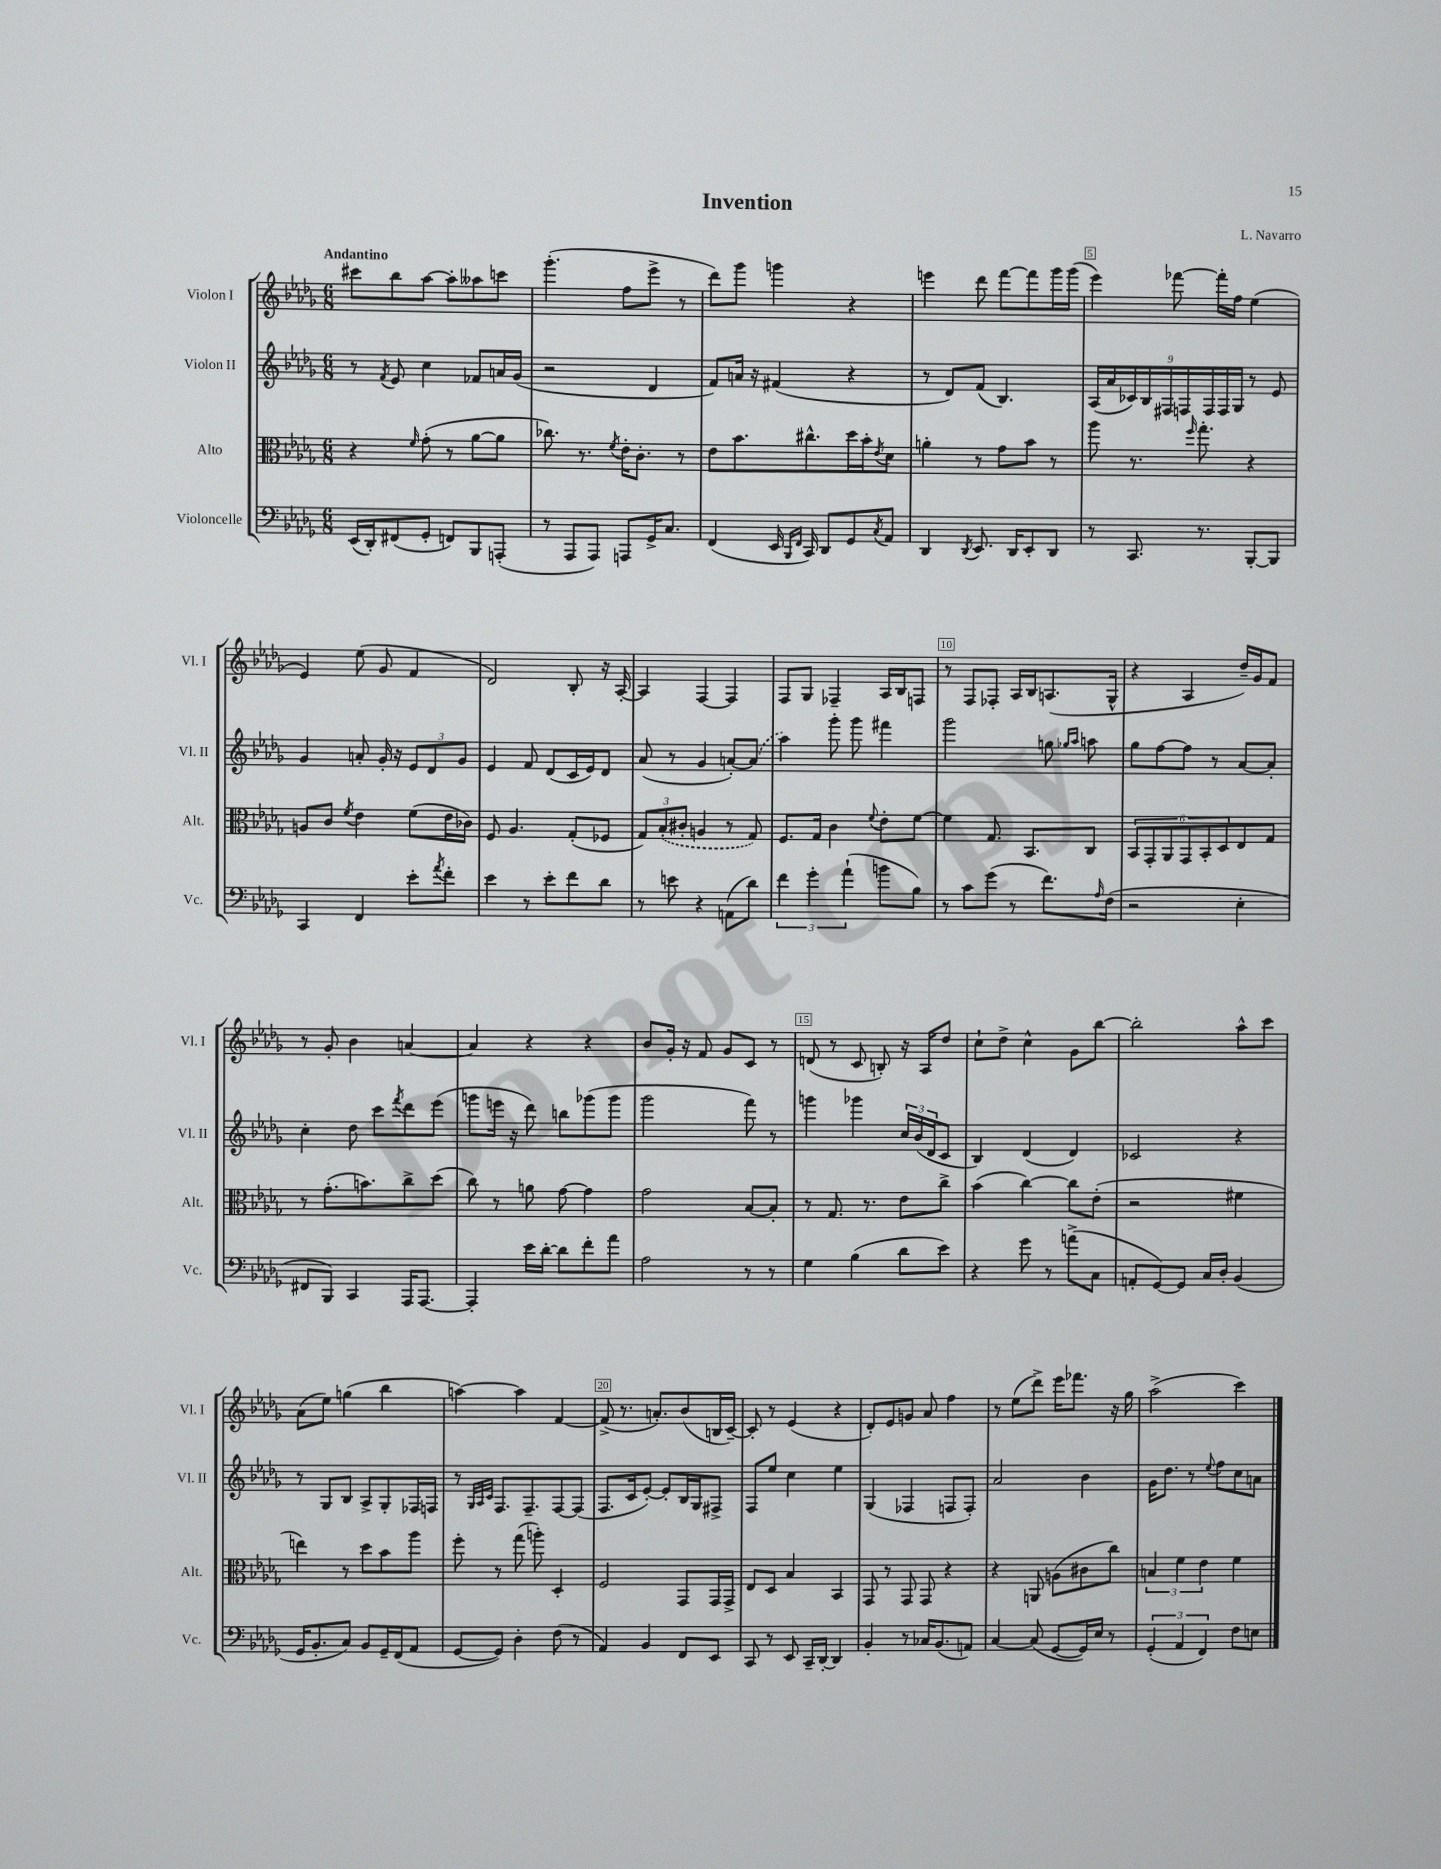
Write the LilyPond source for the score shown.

\header { title = "Invention" composer = "L. Navarro" }
<<
\new StaffGroup <<
\new Staff = "s0" \with { instrumentName = "Violon I" shortInstrumentName = "Vl. I" } {
    \clef treble \key des \major \numericTimeSignature \time 6/8 \tempo "Andantino"
    cis'''8 bes''8 aes''8~ aes''8-. aeses''8 c'''8 |
    ges'''4.-.( f''8 ees'''8-> r8 |
    des'''8) ges'''8 g'''4 r4 |
    e'''4 des'''8 f'''8~ f'''8 ges'''16 ges'''16( |
    ees'''4) fes'''8~ fes'''16-. f''16 ees''4( |
    ees'4) ees''8( ges'8 f'4 |
    des'2) bes8-. r16 aes16~-. |
    aes4 f4~ f4 |
    f8 ges8 fes4-- aes16 bes16 f8 |
    r8 f8 fes8-. aes16 bes16 a8.( ges16-^ |
    r4 aes4 des''16--) ges'16 f'8 |
    r8 ges'8-. bes'4 a'4~ |
    a'4 r4 r4 |
    bes'8 ges'16-. r16 f'8 ges'8 c'8 r8 |
    d'8( r8 c'8 b8-.) r16 aes16 des''8 |
    c''8-! des''8-> c''4-^ ges'8 bes''8~ |
    bes''2-. aes''8-^ c'''8 |
    aes'8( ees''8) g''4( bes''4 |
    a''4~) a''4 f'4~ |
    f'8->( r8. a'8.-.) bes'8( b16 c'16~--) |
    c'8-. r8 ees'4( r4 |
    des'8-.) ees'8 g'8 aes'8 f''4 |
    r8 ees''8( des'''8->) ees'''16 fes'''8. r16 ges''16 |
    aes''2->( c'''4) \bar "|." |
}
\new Staff = "s1" \with { instrumentName = "Violon II" shortInstrumentName = "Vl. II" } {
    \clef treble \key des \major \numericTimeSignature \time 6/8
    r8 \acciaccatura { f'8 } ees'8 c''4 fes'8 a'16 ges'16( |
    r2 des'4 |
    f'8) a'16 r16 fis'4( r4 |
    r8 des'8) f'8( bes4.) |
    \tuplet 9/8 { aes16( aes'16 ces'16) bes16 fis16 f16 f16 f16 ges16 } r8 ees'8 |
    ges'4 a'8-. ges'16-. r16 \tuplet 3/2 { ees'8 des'8 ges'8 } |
    ees'4 f'8 des'8( c'16 ees'16) des'8 |
    aes'8( r8 ges'4 a'8~-.) \once \slurDashed a'8( |
    aes''4) ges'''8-. ges'''8 fis'''4 |
    ges'''2 g''8 \grace { ges''16 aes''16 } a''8 |
    ges''8 f''8~ f''8 r8 aes'8~ aes'8-. |
    c''4-. des''8 c'''8 \acciaccatura { f'''8 } des'''8 ees'''8( |
    g'''8 e'''16 r16 des'''8) b''8 ges'''8( ges'''8 |
    ges'''2 f'''8) r8 |
    g'''4 ges'''4 \tuplet 3/2 { c''16 bes'16( des'16 } c'8 |
    bes4) des'4( des'4) |
    ces'2 r4 |
    r8 ges8 bes8 aes8-> ges8-. fes16 f16 |
    r8 \grace { ges32 aes32 c'32 } f8. f8.-- f8~ f8( |
    f8. c'16 ees'8~-.) ees'8-. bes16 ges16 fis8-> |
    f8 ees''8 c''4 ees''4 |
    ges4( fes4 f8 f8-.) |
    aes'2 bes'4 |
    ges'16 des''8. r8 \appoggiatura { ees''8 } f''8 c''8 a'8 \bar "|." |
}
\new Staff = "s2" \with { instrumentName = "Alto" shortInstrumentName = "Alt." } {
    \clef alto \key des \major \numericTimeSignature \time 6/8
    r4 \grace { f'16 } ges'8-.( r8 aes'8~ aes'8 |
    ces''8.) r8. \acciaccatura { f'8 } ees'16-. c'8.-. r8 |
    ees'8 bes'8. cis''8.-^ des''16 bes'16-. \acciaccatura { ees'8 } des'8 |
    a'4-. r8 ges'8 bes'8 r8 |
    aes''8 r8. \grace { f''16 } ges''8.-. r4 |
    a8 c'8 \acciaccatura { f'8 } ees'4 f'8( ees'16 ces'16) |
    f8 aes4. ges8-.( fes8 |
    \tuplet 3/2 { ges8) \once \slurDashed bes8-.( cis'8-. } a4 r8 ges8) |
    f8. ges16 c'4 \appoggiatura { f'8 } ees'8-. f'8~ |
    f'4 ges8. bes,8. c8 |
    \tuplet 6/4 { bes,8 ges,8-. aes,8 ges,8 bes,8-. des8 } ees8 ges8 |
    r8 ges'8.-.( b'8.) c''8-> des''8( |
    c''8) r8 a'8 ges'8~ ges'4 |
    ges'2 bes8~ bes8-. |
    r8 ges8. r8. ees'8 c''8-> |
    bes'4( c''4~) c''8 ees'8-.( |
    r2 fis'4 |
    e''4) r8 des''8 bes'8 aes''8 |
    f''8-. r8 ges''8( a''8-.) des4-. |
    f2 ges,8 ges,16 ges,16-> |
    ees8 des8 bes4 bes,4 |
    ges,8 r8 ges,8 ges,8 r4 |
    r4 a,8 a8( cis'8 c''8) |
    \tuplet 3/2 { b4 f'4 ees'4 } f'4 \bar "|." |
}
\new Staff = "s3" \with { instrumentName = "Violoncelle" shortInstrumentName = "Vc." } {
    \clef bass \key des \major \numericTimeSignature \time 6/8
    ees,16( des,16-.) fis,8( ges,8-. f,8) bes,,8 a,,8-.( |
    r8 aes,,8 aes,,8) a,,8 ges,16-> c8. |
    f,4( ees,16 \grace { bes,,16 f,16 } c,16) des,8 ges,8 \acciaccatura { c8 } aes,8 |
    des,4 \acciaccatura { des,8 } ees,8. des,16 ees,8-. des,8 |
    r8 c,8. r8. bes,,8~-. bes,,8 |
    c,4 f,4 ees'8-. \acciaccatura { aes'8 } f'8-. |
    ees'4 r8 ees'8-. f'8 des'8 |
    r8 e'8 r4 a,8( des'8) |
    \tuplet 3/2 { f'4 ges'4-. aes'4-!( } b'8 bes8) |
    r8 c'8 ges'8( r8 f'8.) \grace { aes16 } f16( |
    r2 ees4-. |
    fis,8 bes,,8) c,4 aes,,16 aes,,8.~ |
    aes,,4-. ees'16 des'16~-. des'8 f'8-. aes'8 |
    aes2 r8 r8 |
    ges4 bes4( des'8 ees'8) |
    r4 ges'8 r8 a'8->( c8 |
    a,8-. ges,8~) ges,8 c16 des16-. bes,4( |
    ges,16 bes,8.-. c8) bes,8 ges,16-- f,16( aes,8 |
    ges,8~ ges,8) des4-. f8( r8 |
    aes,4) bes,4 f,8 ees,8 |
    c,8 r8 ees,8 c,16-- des,16~-. des,4 |
    bes,4-. r8 ces16 bes,8.( a,8) |
    c4~ c8( ges,8~ ges,16) ees16 r8 |
    \tuplet 3/2 { ges,4-.( aes,4 f,4) } f8 e8 \bar "|." |
}
>>
>>
\layout { \context { \Score \override BarNumber.break-visibility = ##(#f #t #t) barNumberVisibility = #(every-nth-bar-number-visible 5) \override BarNumber.stencil = #(make-stencil-boxer 0.1 0.3 ly:text-interface::print) } }
